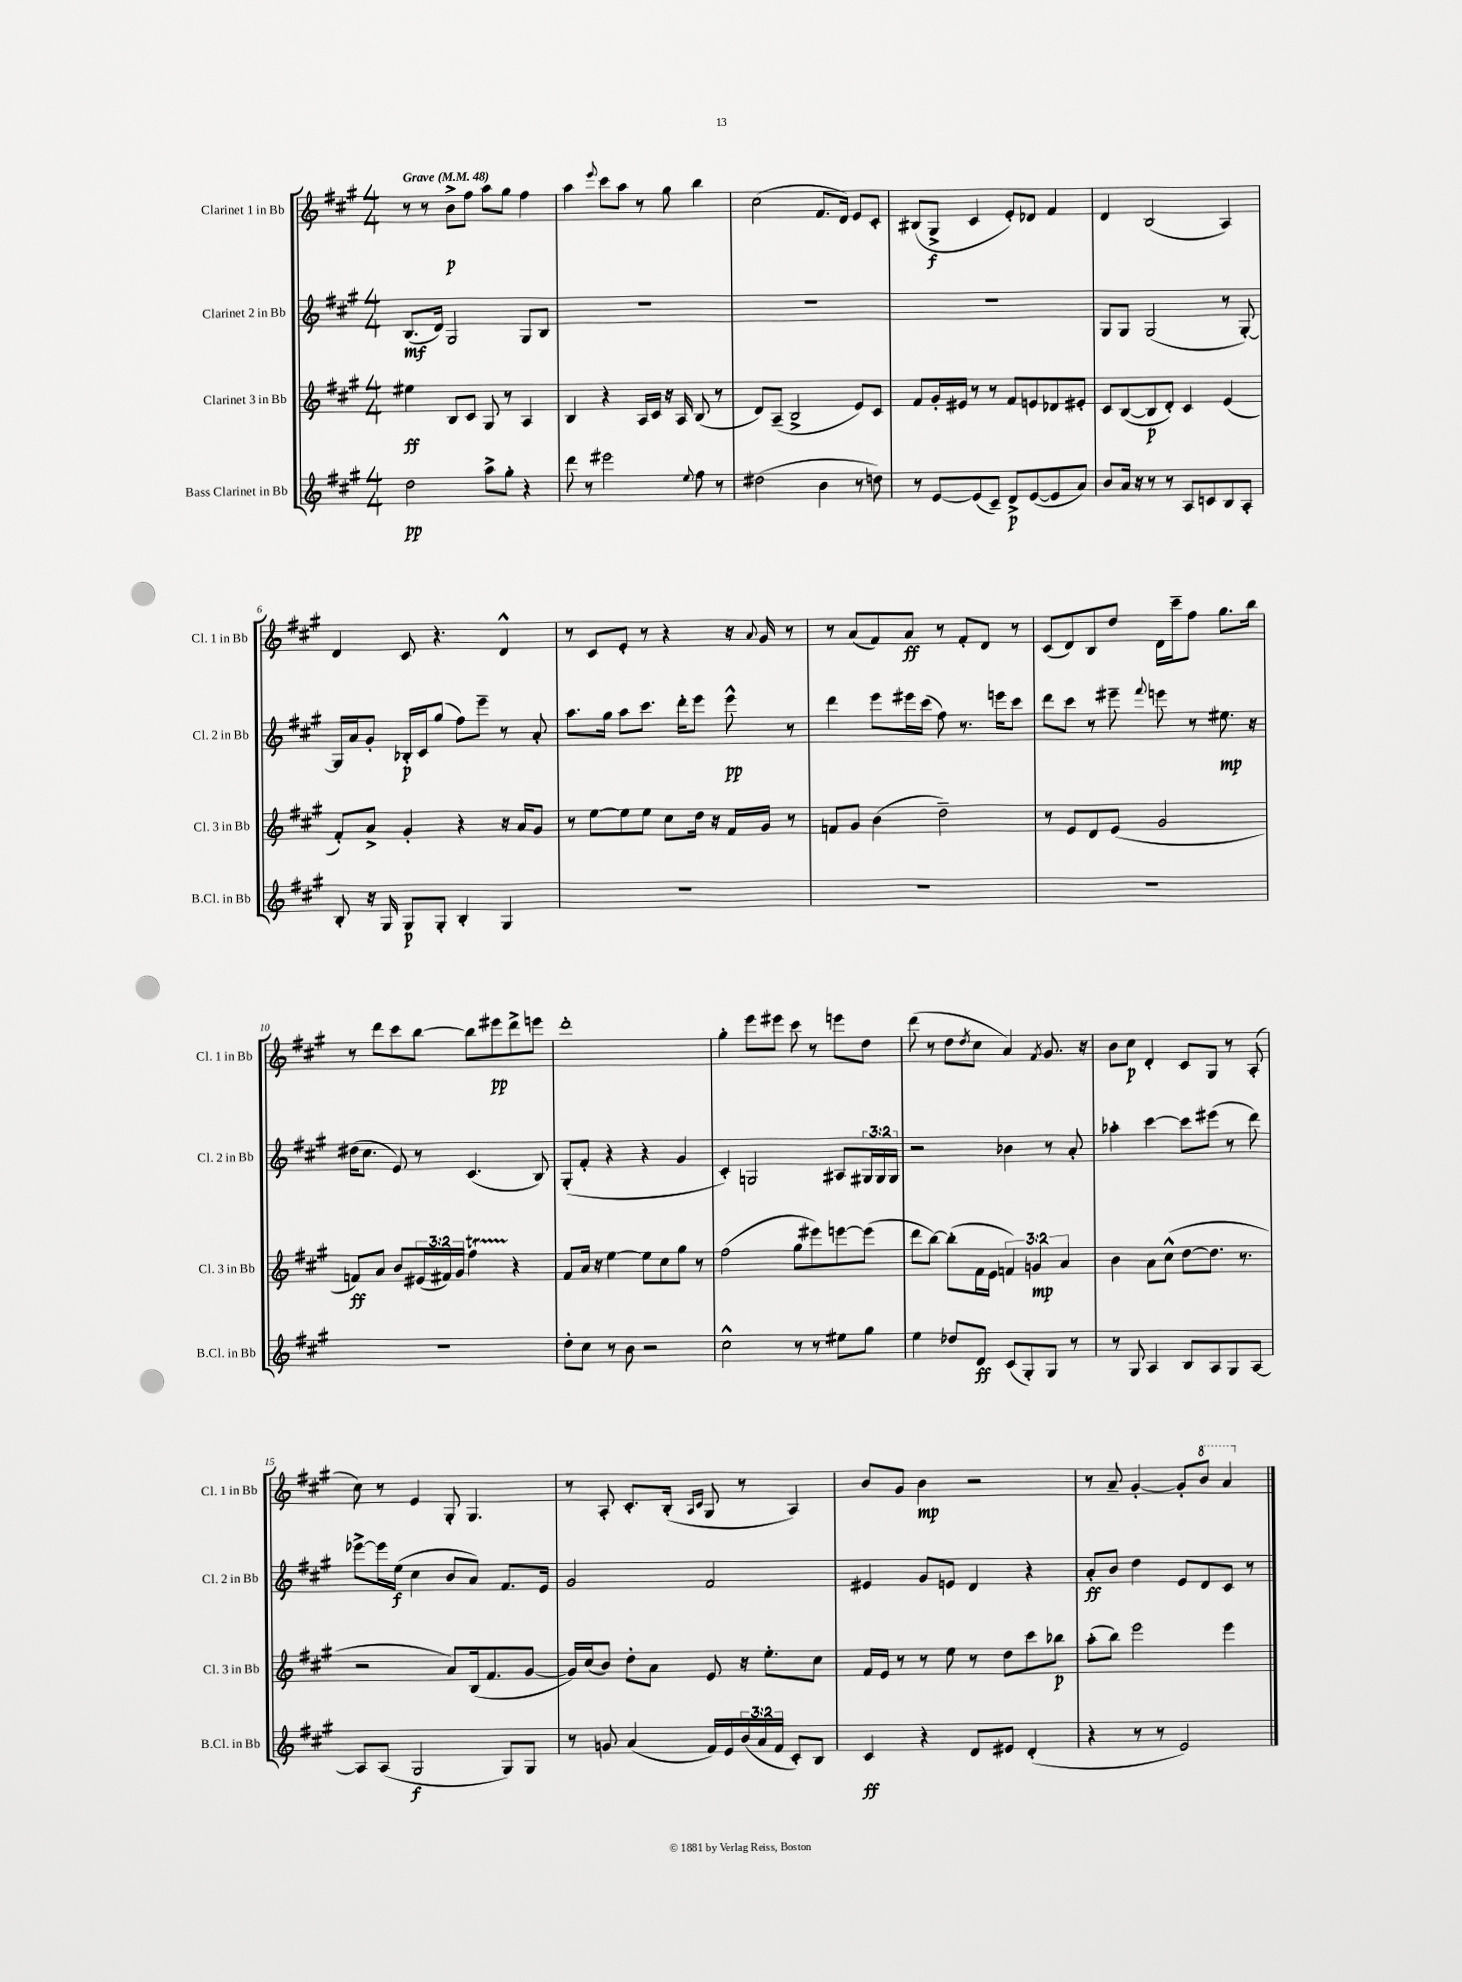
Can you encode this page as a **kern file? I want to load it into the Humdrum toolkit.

**kern	**dynam	**kern	**dynam	**kern	**dynam	**kern	**dynam
*part4	*part4	*part3	*part3	*part2	*part2	*part1	*part1
*staff4	*staff4	*staff3	*staff3	*staff2	*staff2	*staff1	*staff1
*I"Bass Clarinet in Bb	*	*I"Clarinet 3 in Bb	*	*I"Clarinet 2 in Bb	*	*I"Clarinet 1 in Bb	*
*I'B.Cl. in Bb	*	*I'Cl. 3 in Bb	*	*I'Cl. 2 in Bb	*	*I'Cl. 1 in Bb	*
*clefG2	*	*clefG2	*	*clefG2	*	*clefG2	*
*k[f#c#g#]	*	*k[f#c#g#]	*	*k[f#c#g#]	*	*k[f#c#g#]	*
*M4/4	*	*M4/4	*	*M4/4	*	*M4/4	*
*MM48	*	*MM48	*	*MM48	*	*MM48	*
=1	=1	=1	=1	=1	=1	=1	=1
!	!	!	!	!	!	!LO:TX:a:B:t=Grave	!
2dd\	pp	4ee#X\	ff	(8.B/L	mf	8r	.
.	.	.	.	.	.	8r	.
.	.	.	.	16d/Jk)	.	.	.
.	.	8B/L	.	2G#/	.	8b^\L	p
.	.	8c#/J	.	.	.	8ff#\J	.
8aa^\L	.	8G#/	.	.	.	8aa\L	.
8gg#'\J	.	8r	.	.	.	8gg#\J	.
4r	.	4A/	.	8G#/L	.	4ff#\	.
.	.	.	.	8B/J	.	.	.
=2	=2	=2	=2	=2	=2	=2	=2
8ddd\	.	4B/	.	1r	.	4aa\	.
8r	.	.	.	.	.	.	.
.	.	.	.	.	.	8qqeee/	.
2eee#X\	.	4r	.	.	.	8ccc#\L	.
.	.	.	.	.	.	8aa\J	.
.	.	16A/LL	.	.	.	8r	.
.	.	16c#/JJ	.	.	.	.	.
.	.	16r	.	.	.	8gg#\	.
.	.	16A/	.	.	.	.	.
8qqee/	.	.	.	.	.	.	.
8ff#\	.	(8B/	.	.	.	4bb\	.
8r	.	8r	.	.	.	.	.
=3	=3	=3	=3	=3	=3	=3	=3
(2dd#X\	.	8d/L)	.	1r	.	(2cc#\	.
.	.	(8A~/J	.	.	.	.	.
.	.	2B^/	.	.	.	.	.
4b\	.	.	.	.	.	8.f#/L	.
.	.	.	.	.	.	16d/Jk)	.
8r	.	8e/L)	.	.	.	8e/L	.
8ddn\)	.	8c#/J	.	.	.	8c#'/J	.
=4	=4	=4	=4	=4	=4	=4	=4
8r	.	8f#/L	.	1r	.	(8B#X/L	.
[8e/L	.	16g#'/L	.	.	.	8G#^/J	f
.	.	16e#X/JJ	.	.	.	.	.
(8e/]	.	8r	.	.	.	4c#/	.
8c#~/J)	.	8r	.	.	.	.	.
8d^/L	p	8f#/L	.	.	.	8e'/L)	.
([8e/	.	8en/	.	.	.	8d-X/J	.
8e/]	.	8d-X/	.	.	.	4f#/	.
8a/J)	.	8e#X'/J	.	.	.	.	.
=5	=5	=5	=5	=5	=5	=5	=5
8b/L	.	8c#/L	.	8G#/L	.	4d/	.
16a/Jk	.	([8B/	.	8G#/J	.	.	.
16r	.	.	.	.	.	.	.
8r	.	8B/]	p	(2G#/	.	(2B/	.
8r	.	8d'/J)	.	.	.	.	.
8A/L	.	4c#/	.	.	.	.	.
8cn/	.	.	.	.	.	.	.
8B/	.	(4e/	.	8r	.	4A/)	.
8A'/J	.	.	.	[8G#'/)	.	.	.
!!LO:LB:g=z
=6	=6	=6	=6	=6	=6	=6	=6
8B'/	.	8f#'/L)	.	16G#/LL]	.	4d/	.
.	.	.	.	16a/J	.	.	.
16r	.	8a^/J	.	8g#'/J	.	.	.
16G#/	.	.	.	.	.	.	.
8G#/L	p	4g#'/	.	16B-X'/LL	p	8c#/	.
.	.	.	.	16c#/J	.	.	.
8G#'/J	.	.	.	(8gg#/J	.	4.r	.
4B'/	.	4r	.	8ff#\L)	.	.	.
.	.	.	.	8eee~\J	.	.	.
4G#/	.	16r	.	8r	.	4d^^/	.
.	.	16a/KL	.	.	.	.	.
.	.	8g#/J	.	8a'/	.	.	.
=7	=7	=7	=7	=7	=7	=7	=7
1r	.	8r	.	8.aa\L	.	8r	.
.	.	[8ee\L	.	.	.	8c#/L	.
.	.	.	.	16gg#\Jk	.	.	.
.	.	8ee\]	.	8aa\L	.	8e'/J	.
.	.	8ee\J	.	8.ccc#\J	.	8r	.
.	.	8cc#\L	.	.	.	4r	.
.	.	.	.	16ddd'\KL	.	.	.
.	.	16dd\Jk	.	8eee\J	.	.	.
.	.	16r	.	.	.	.	.
.	.	16f#/LL	.	8eee^^\	pp	16r	.
.	.	.	.	.	.	8qqa/	.
.	.	16g#/JJ	.	.	.	16g#/	.
.	.	8r	.	8r	.	8r	.
=8	=8	=8	=8	=8	=8	=8	=8
1r	.	8fn/L	.	4ddd\	.	8r	.
.	.	8g#/J	.	.	.	(8a/L	.
.	.	(4b\	.	8eee\L	.	8f#/)	.
.	.	.	.	16eee#X\L	.	8a/J	ff
.	.	.	.	(16ccc#\JJ	.	.	.
.	.	2dd~\)	.	8ff#\)	.	8r	.
.	.	.	.	8.r	.	8f#'/L	.
.	.	.	.	.	.	8d/J	.
.	.	.	.	16eeen\KL	.	.	.
.	.	.	.	8ccc#\J	.	8r	.
=9	=9	=9	=9	=9	=9	=9	=9
1r	.	8r	.	8ddd\L	.	(8c#/L	.
.	.	8e/L	.	8ccc#\J	.	8d/)	.
.	.	8d/	.	8r	.	8B/	.
.	.	(8e/J	.	8eee#X~\	.	8dd/J	.
.	.	.	.	8qqfff#/	.	.	.
.	.	2g#/	.	8eeen\	.	16d\LL	.
.	.	.	.	.	.	16ccc#~\J	.
.	.	.	.	8r	.	8ff#\J	.
.	.	.	.	8.ee#X\	mp	8.gg#\L	.
.	.	.	.	16r	.	16bb\Jk	.
!!LO:LB:g=z
=10	=10	=10	=10	=10	=10	=10	=10
1r	.	8fn/L)	ff	(16dd#X\KL	.	8r	.
.	.	.	.	8.cc#\J	.	.	.
.	.	8a/J	.	.	.	8ddd\L	.
.	.	8b/L	.	8e/)	.	8ccc#\	.
.	.	(24e#X/L	.	8r	.	[8bb\J	.
.	.	24f#X/)	.	.	.	.	.
.	.	24g#/JJ	.	.	.	.	.
.	.	4ff#T\	.	(4.c#/	.	8bb\L]	.
.	.	.	.	.	.	8eee#X\	pp
.	.	4r	.	.	.	8ddd^\	.
.	.	.	.	8B/)	.	8eeen\J	.
=11	=11	=11	=11	=11	=11	=11	=11
8dd'\L	.	8f#/L	.	(8G#'/L	.	1ddd'	.
8cc#\J	.	16a/Jk	.	8f#'/J	.	.	.
.	.	16r	.	.	.	.	.
8r	.	[4ee\	.	4r	.	.	.
8b\	.	.	.	.	.	.	.
2r	.	8ee\L]	.	4r	.	.	.
.	.	8cc#\	.	.	.	.	.
.	.	8gg#\J	.	4g#/	.	.	.
.	.	8r	.	.	.	.	.
=12	=12	=12	=12	=12	=12	=12	=12
2cc#^^\	.	(2ff#\	.	4c#'/)	.	4gg#'\	.
.	.	.	.	2Gn/	.	8eee\L	.
.	.	.	.	.	.	8eee#X\J	.
8r	.	8gg#\L	.	.	.	8ccc#\	.
8r	.	8eee#X\)	.	.	.	8r	.
8ee#X\L	.	[8eeen\	.	8A#X/L	.	8eeen\L	.
8gg#\J	.	(8eee\J]	.	24G#X/L	.	8dd\J	.
.	.	.	.	24G#/	.	.	.
.	.	.	.	24G#/JJ	.	.	.
=13	=13	=13	=13	=13	=13	=13	=13
4ee\	.	8ddd\L	.	2r	.	(8ddd\	.
.	.	[8bb\J)	.	.	.	8r	.
8dd-X/L	.	(8bb'\L]	.	.	.	8dd\L	.
.	.	.	.	.	.	8qdd/	.
8d/J	ff	16f#\L	.	.	.	8cc#\J	.
.	.	16e\JJ	.	.	.	.	.
(8c#/L	.	6fn/)	.	4b-X\	.	4a/)	.
8G#'/)	.	.	.	.	.	.	.
.	.	6gn/	mp	.	.	.	.
.	.	.	.	.	.	8qf#/	.
8G#/J	.	.	.	8r	.	8.g#/	.
.	.	6a/	.	.	.	.	.
8r	.	.	.	8a'/	.	.	.
.	.	.	.	.	.	16r	.
=14	=14	=14	=14	=14	=14	=14	=14
8r	.	4b\	.	4aa-X'\	.	8b\L	.
8G#/	.	.	.	.	.	8cc#\J	p
4A/	.	8a\L	.	[4ccc#\	.	4d'/	.
.	.	(8cc#^^\J	.	.	.	.	.
8B/L	.	[8dd\L	.	8ccc#\L]	.	8c#/L	.
8A/	.	8.dd\J]	.	(8eee#X\J	.	8G#/J	.
8G#/	.	.	.	8r	.	8r	.
.	.	8.r	.	.	.	.	.
[8A/J	.	.	.	8ddd\)	.	(8A'/	.
!!LO:LB:g=z
=15	=15	=15	=15	=15	=15	=15	=15
8A/L]	.	2r	.	[8eee-X^\L	.	8cc#\)	.
(8A/J	.	.	.	16eee-\L]	.	8r	.
.	.	.	.	(16ee\JJ	f	.	.
2G#/	f	.	.	4cc#\	.	4e/	.
.	.	8a/L)	.	8b/L	.	8G#'/	.
.	.	(16B/k	.	8a/J)	.	4.G#/	.
.	.	8.f#/	.	.	.	.	.
8G#/L)	.	.	.	8.f#/L	.	.	.
8G#/J	.	[8g#/J	.	.	.	.	.
.	.	.	.	16e/Jk	.	.	.
=16	=16	=16	=16	=16	=16	=16	=16
8r	.	16g#/LL])	.	2g#/	.	8r	.
.	.	(16cc#/J	.	.	.	.	.
8gn/	.	8b/J)	.	.	.	8A'/	.
(4a/	.	8dd'\L	.	.	.	8.c#'/L	.
.	.	8a\J	.	.	.	.	.
.	.	.	.	.	.	(16B'/Jk	.
.	.	.	.	.	.	16qqA/LL	.
.	.	.	.	.	.	16qqc#/JJ	.
16f#/LL)	.	8e/	.	2f#/	.	8G#/	.
16e/	.	.	.	.	.	.	.
(24b/	.	16r	.	.	.	8r	.
24a/	.	.	.	.	.	.	.
.	.	8.ee'\L	.	.	.	.	.
24f#/JJ	.	.	.	.	.	.	.
8c#'/L)	.	.	.	.	.	4A/)	.
8B/J	.	8cc#\J	.	.	.	.	.
=17	=17	=17	=17	=17	=17	=17	=17
4c#/	ff	16f#/LL	.	4e#X/	.	8b/L	.
.	.	16e/JJ	.	.	.	.	.
.	.	8r	.	.	.	8g#/J	.
4r	.	8r	.	8g#/L	.	4b\	mp
.	.	8ee\	.	8en/J	.	.	.
8d/L	.	8r	.	4d/	.	2r	.
8e#X/J	.	8dd\L	.	.	.	.	.
(4d'/	.	8ccc#\	.	4r	.	.	.
.	.	8bb-X\J	p	.	.	.	.
=18	=18	=18	=18	=18	=18	=18	=18
4r	.	(8aa'\L	.	8a'/L	ff	8r	.
.	.	8bb\J)	.	8b/J	.	8a~/	.
8r	.	2eee\	.	4dd\	.	[4g#'/	.
8r	.	.	.	.	.	.	.
2e/)	.	.	.	8e/L	.	8g#'/L]	.
*	*	*	*	*	*	*8va	*
.	.	.	.	8d/	.	8bb/J	.
.	.	4eee\	.	8c#/J	.	4aa/	.
.	.	.	.	8r	.	.	.
*	*	*	*	*	*	*X8va	*
==	==	==	==	==	==	==	==
*-	*-	*-	*-	*-	*-	*-	*-
